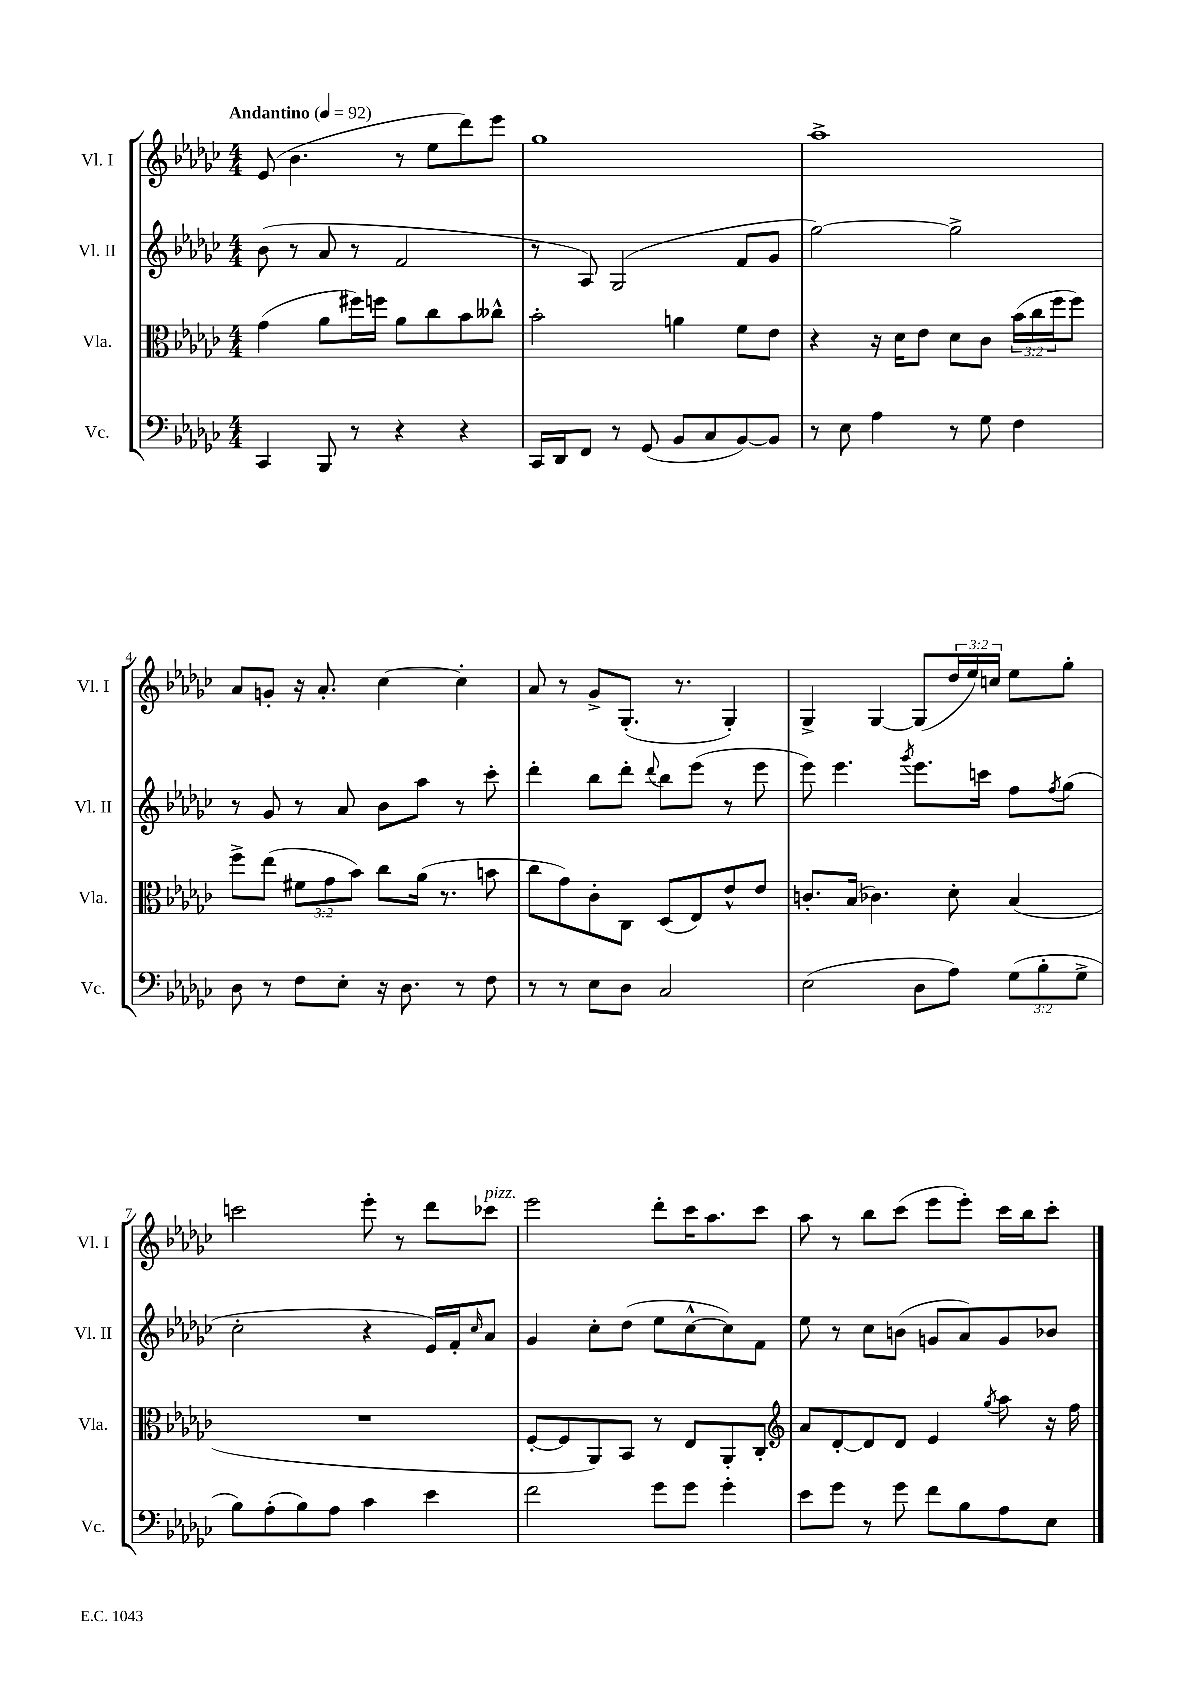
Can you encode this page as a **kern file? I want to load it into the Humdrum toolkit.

**kern	**kern	**kern	**kern
*part4	*part3	*part2	*part1
*staff4	*staff3	*staff2	*staff1
*I"Vc.	*I"Vla.	*I"Vl. II	*I"Vl. I
*I'Vc.	*I'Vla.	*I'Vl. II	*I'Vl. I
*clefF4	*clefC3	*clefG2	*clefG2
*k[b-e-a-d-g-c-]	*k[b-e-a-d-g-c-]	*k[b-e-a-d-g-c-]	*k[b-e-a-d-g-c-]
*M4/4	*M4/4	*M4/4	*M4/4
*MM92	*MM92	*MM92	*MM92
=1	=1	=1	=1
!	!	!	!LO:TX:a:B:t=Andantino
4CC-/	(4g-\	(8b-\	(8e-/
.	.	8r	4.b-\
8BBB-/	8a-\L	8a-/	.
8r	16ff#X\L)	8r	.
.	16ffn\JJ	.	.
4r	8a-\L	2f/	8r
.	8cc-\	.	8ee-\L
4r	8b-\	.	8ddd-\)
.	8cc--X^^\J	.	8eee-\J
=2	=2	=2	=2
16CC-/LL	2b-'\	8r	1gg-
16DD-/J	.	.	.
8FF/J	.	8A-/)	.
8r	.	(2G-/	.
(8GG-/	.	.	.
8BB-/L	4an\	.	.
8C-/	.	.	.
[8BB-/)	8f\L	8f/L	.
8BB-/J]	8e-\J	8g-/J	.
=3	=3	=3	=3
8r	4r	[2gg-\)	1aa-^
8E-\	.	.	.
4A-\	16r	.	.
.	16d-\KL	.	.
.	8e-\J	.	.
8r	8d-\L	2gg-^\]	.
8G-\	8c-\J	.	.
4F\	(24b-\LL	.	.
.	24cc-\	.	.
.	24ff\J	.	.
.	8ff\J)	.	.
!!LO:LB:g=z
=4	=4	=4	=4
8D-\	8ff^\L	8r	8a-/L
8r	(8ee-\J	8g-/	8gn'/J
8F\L	12f#X\L	8r	16r
.	.	.	8.a-'/
.	12g-\	.	.
8E-'\J	.	8a-/	.
.	12b-\J)	.	.
16r	8cc-\L	8b-\L	[4cc-\
8.D-\	.	.	.
.	(16a-\Jk	8aa-\J	.
.	8.r	.	.
8r	.	8r	4cc-'\]
8F\	8bn\	8ccc-'\	.
=5	=5	=5	=5
8r	8cc-\L	4ddd-'\	8a-/
8r	8g-\)	.	8r
8E-\L	8c-'\	8bb-\L	8g-^/L
8D-\J	8C-\J	8ddd-'\J	(8.G-'/J
.	.	8qqddd-/	.
2C-/	(8D-/L	8bb-\L	.
.	.	.	8.r
.	8E-/)	(8eee-\J	.
.	8e-^^/	8r	4G-'/)
.	8e-/J	8eee-\	.
=6	=6	=6	=6
(2E-\	8.cn'/L	8eee-\)	4G-^/
.	.	4.eee-\	.
.	(16B-/Jk	.	.
.	4.c-X\)	.	[4G-/
.	.	8qggg-/	.
8D-\L	.	8.eee-\L	(8G-/L]
8A-\J)	8d-'\	.	24dd-/L
.	.	.	24ee-/)
.	.	16cccn\Jk	.
.	.	.	24ccn/JJ
(12G-\L	(4B-/	8ff\L	8ee-\L
12B-'\	.	.	.
.	.	8qff/	.
.	.	(8gg-\J	8gg-'\J
12G-^\J	.	.	.
!!LO:LB:g=z
=7	=7	=7	=7
8B-\L)	1r	2cc-'\	2cccn\
(8A-'\	.	.	.
8B-\)	.	.	.
8A-\J	.	.	.
4c-\	.	4r	8eee-'\
.	.	.	8r
4e-\	.	16e-/LL)	8ddd-\L
.	.	16f'/J	.
.	.	16qqcc-/	.
!	!	!	!LO:TX:a:i:t=pizz.
.	.	8a-/J	8ccc-X\J
=8	=8	=8	=8
2f\	[8F'/L	4g-/	2eee-\
.	8F/]	.	.
.	8AA-/)	8cc-'\L	.
.	8BB-/J	(8dd-\J	.
8g-\L	8r	8ee-\L	8ddd-'\L
8g-\J	8E-/L	[8cc-^^\	16ccc-\K
.	.	.	8.aa-\
4g-'\	8AA-'/	8cc-\])	.
.	8C-'/J	8f\J	8ccc-\J
=9	=9	=9	=9
*	*clefG2	*	*
8e-\L	8a-/L	8ee-\	8aa-\
8g-\J	[8d-'/	8r	8r
8r	8d-/]	8cc-\L	8bb-\L
8g-\	8d-/J	(8bn\J	(8ccc-\J
8f\L	4e-/	8gn/L	8eee-\L
8B-\	.	8a-/)	8eee-'\J)
.	8qgg-/	.	.
8A-\	8aa-\	8g/	16ccc-\LL
.	.	.	16bb-\J
8E-\J	16r	8b-X/J	8ccc-'\J
.	16ff\	.	.
==	==	==	==
*-	*-	*-	*-
